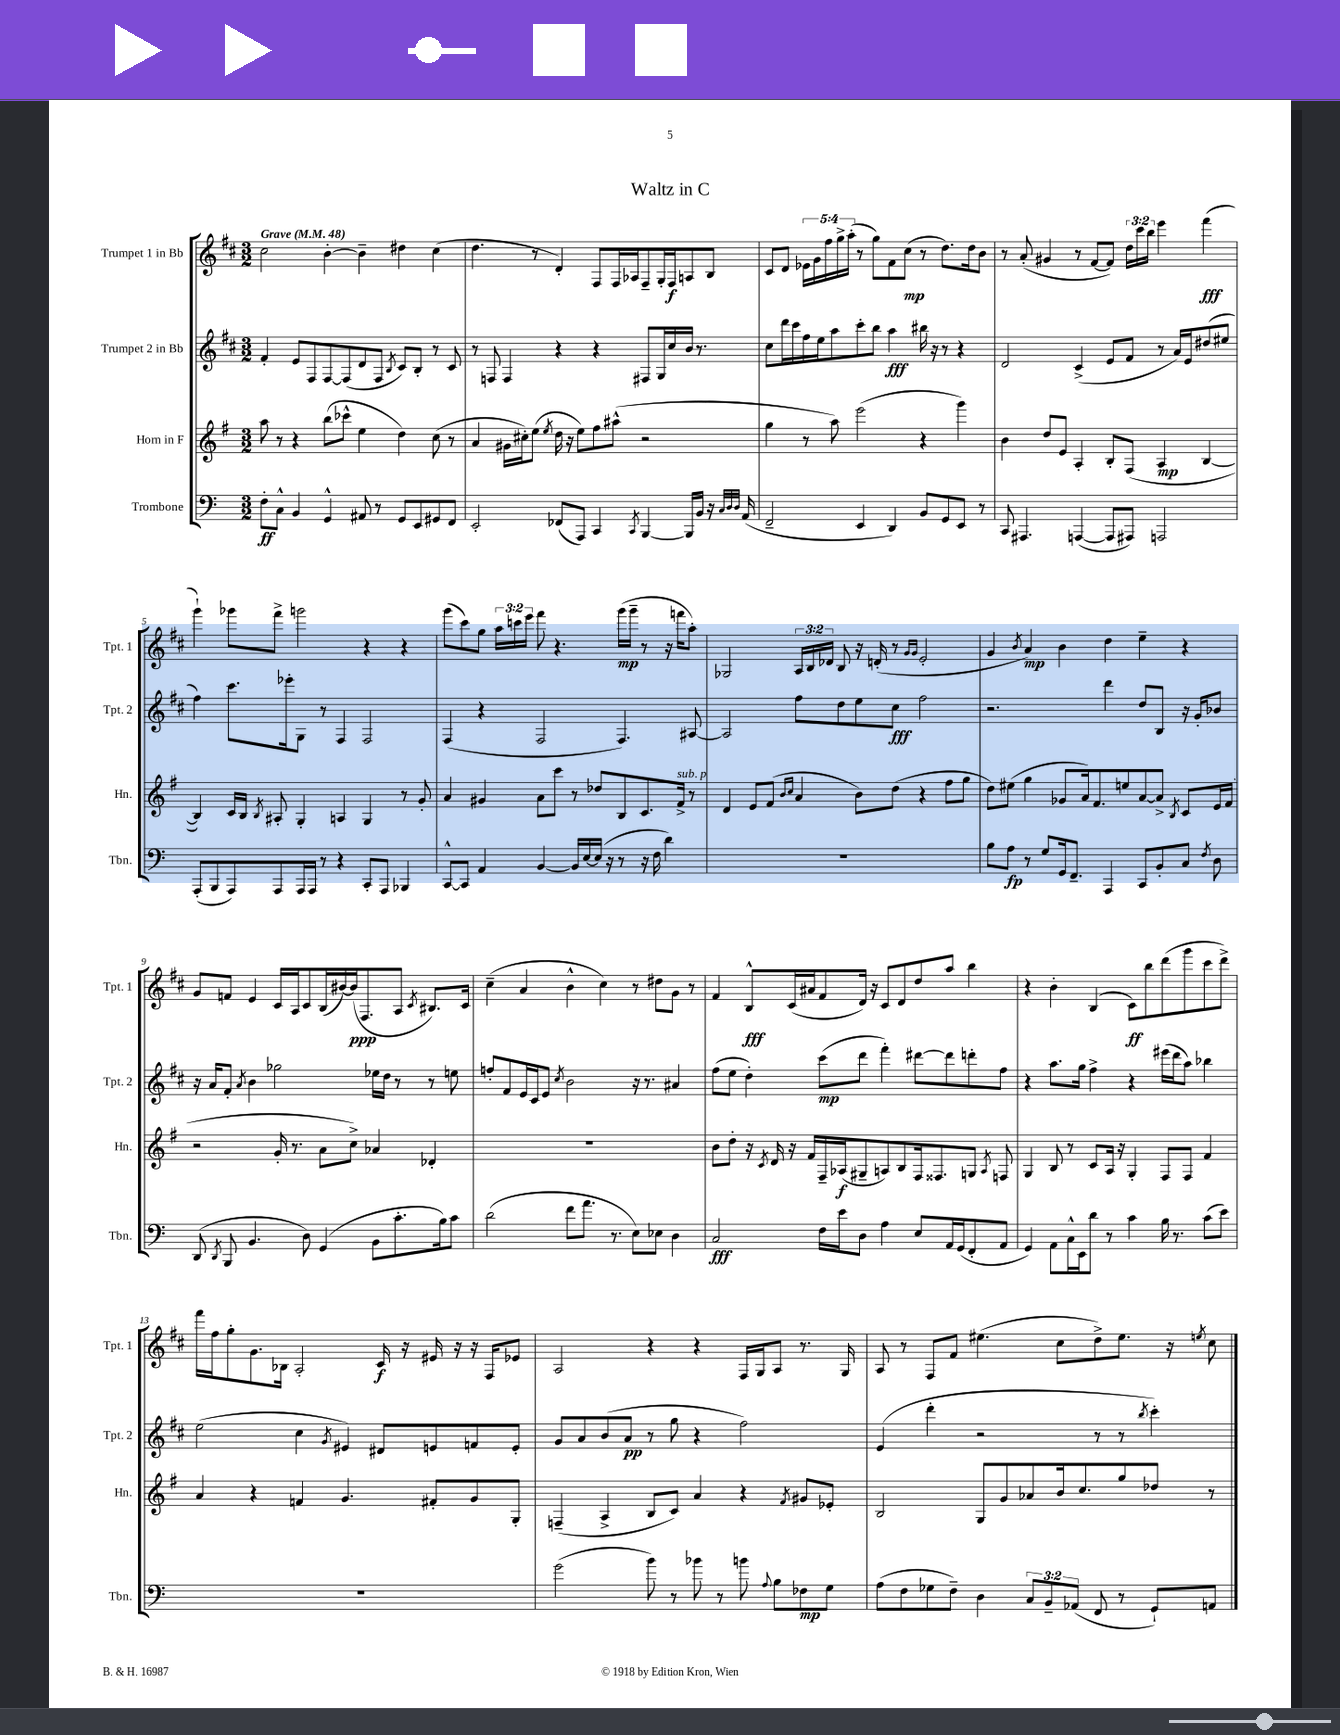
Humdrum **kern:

**kern	**kern	**kern	**kern
*staff4	*staff3	*staff2	*staff1
*clefF4	*clefG2	*clefG2	*clefG2
*k[]	*k[f#]	*k[f#c#]	*k[f#c#]
*M3/2	*M3/2	*M3/2	*M3/2
*MM48	*MM48	*MM48	*MM48
8F'	8aa	4f#'	2cc#
8C^^	8r	.	.
4BB	4r	8e	.
.	.	8F#	.
4GG^^	(8bb	[8F#	[4b'
.	8ccc-^^	(8F#]	.
8AA#	4ee	8d	4b~]
8r	.	8F#	.
.	.	8qB	.
8GG	4dd)	8c#)	4dd#
8EE	.	8B'	.
8GG#	(8cc	8r	(4cc#
8FF	8r	8c#	.
=	=	=	=
2EE'	4a	8r	4.dd
.	.	8F	.
.	16g#	4F	.
.	16cc#')	.	.
.	(8ee	.	8r
.	8qee	.	.
(8FF-	16dd	4r	4d')
.	16r	.	.
8AAA)	8ee)	.	.
4CC	8ff#	4r	8F#
.	(8aa#^^	.	16F#
.	.	.	16A-
8qCC	.	.	.
[4BBB	2r	8F#	8F#~
.	.	16G	16G'
.	.	16cc#	16F#
16BBB]	.	16b	8A
16BB	.	8.r	.
16r	.	.	8B
32qqC	.	.	.
32qqD	.	.	.
32qqD	.	.	.
(16AA	.	.	.
=	=	=	=
2FF~	4gg	8cc#	8c#
.	.	16ddd	8d
.	.	16ccc#	.
.	8r	16ff#	20e-
.	.	.	20g
.	.	16ee	.
.	.	.	20ff#
.	8aa)	8aa	.
.	.	.	20gg^
.	.	.	(20aa'
4EE	(2eee	8ccc#'	8r
.	.	8bb	8gg)
4DD)	.	4aa	8f#
.	.	.	(8cc#
8BB	4r	16bb#	8r
.	.	16r	.
8GG	.	8r	8.dd)
8EE	4ggg)	4r	.
.	.	.	16dd
8r	.	.	8b
=	=	=	=
8CC	4b	2d	8r
4.AAA#	.	.	(8a'
.	8dd	.	4g#
.	8e	.	.
([4AAA	4A'	(4c#^	8r
.	.	.	[8f#
8AAA]	8B'	8e	8f#])
8AAA#)	(8F#	8f#	24dd
.	.	.	24ccc#
.	.	.	24bb
2AAA	4A	8r	4eee
.	.	16a)	.
.	.	16e	.
.	[4B	(8dd#	(4fff#
.	.	8ee#	.
=	=	=	=
(8AAA'	4B])	4ff#)	4ggg`)
8BBB	.	.	.
8AAA)	16c	8.ccc#	8ggg-
.	16B	.	.
.	8qB	.	.
8AAA	8A#'	.	8fff#^
.	.	16eee-'	.
16AAA	4G'	8G	2ggg
16AAA	.	.	.
8r	.	8r	.
4r	4A	4F#	.
8CC'	4G	2F#	4r
8AAA	.	.	.
4BBB-	8r	.	4r
.	8g'	.	.
=	=	=	=
[8CC^^	4a	(4F#	(8ggg
8CC]	.	.	8ccc#)
4AA	4g#	4r	8gg
.	.	.	24aa
.	.	.	24ccc
.	.	.	24eee
[4BB	8a	2F#	8fff#
.	8ccc	.	4.r
16BB]	8r	.	.
[16E	.	.	.
(16E]	8dd-	.	.
16r	.	.	.
8r	8B	4.F#)	(16ggg
.	.	.	16ggg~
16r	8.c	.	8r
16F	.	.	.
4d)	.	.	16r
.	16f#^	.	16fff
.	8r	[8A#	8aa')
=	=	=	=
1.r	4d	2A#]	2G-
.	8e	.	.
.	(8f#	.	.
.	16qqb	.	.
.	16qqcc	.	.
.	4a	8ff#	24A
.	.	.	24B
.	.	.	24d-
.	.	8dd	8B
.	8b)	8ee	16r
.	.	.	(16d'
.	(8dd	8cc#	8r
.	.	.	16qqg
.	.	.	16qqg
.	4r	2ff#	2e'
.	8ff#	.	.
.	8gg	.	.
=	=	=	=
8B	8dd)	2.r	4g
8A	(8ee#	.	.
.	.	.	8qb
8r	4gg	.	4a)
8G	.	.	.
16GG	8g-	.	4b
8.FF~	.	.	.
.	16a)	.	.
.	8.f#	.	.
4AAA	.	4ddd	4dd
.	8ee	.	.
8CC	[8a	8dd	4ee~
8BB'	8a^]	8B	.
.	8qB	.	.
8C	8c	16r	4r
.	.	16g'	.
8qF	.	.	.
8D	16e	8b-	.
.	(16f#	.	.
=	=	=	=
(8DD	2r	16r	8g
.	.	16a	.
8qDD	.	.	.
8BBB	.	8f#'	8f
.	.	8qa	.
4.BB	.	4b	4e
.	16g'	2gg-	16c#
.	8.r	.	16A
8D)	.	.	8c#
(4GG	8a	.	(16B
.	.	.	[16b#)
.	8cc^)	.	(16b#]
.	.	.	8.F#
8BB	4a-	16ee-	.
.	.	16dd	.
8.c'	.	8r	8A
.	.	.	8qc#
.	4d-'	8r	8.B#)
16B)	.	.	.
8c	.	8ee	.
.	.	.	16c#
=	=	=	=
(2d	1.r	8ff'	(4cc#~
.	.	8f#	.
.	.	16e	4a
.	.	16c#	.
.	.	8e	.
.	.	8qcc#	.
8f	.	2b	4b^^
8.a	.	.	.
.	.	.	4cc#)
8.r	.	.	.
8E)	.	16r	8r
.	.	8.r	.
8E-	.	.	8dd#
4D	.	4a#	8g
.	.	.	8r
=	=	=	=
2C	8b	(8ff#	4f#
.	8dd'	8ee	.
.	16r	4dd')	8B^^
.	8qc	.	.
.	16d	.	.
.	16r	.	(16c#
.	16f#	.	16a#
16F	16F#~	(8ccc#	8f#
16e	(16A-	.	.
8D	8G#~	8ddd	16d)
.	.	.	16r
4A	8A)	4fff#')	8c#
.	8B	.	8d
8E	16F#	[8ddd#	8dd
.	8.F##	.	.
16AA	.	8ddd#]	8aa
(16GG	.	.	.
8FF'	8G	8ddd'	4bb
.	8qA	.	.
8AA	8F	8ff#	.
=	=	=	=
4GG)	4G	4r	4r
8AA	8B	8.aa	4b'
16C^^	8r	.	.
16EE	.	16gg	.
8d	8c	4ff#^	(4B
8r	16A	.	.
.	16r	.	.
4c	4G'	4r	8c#)
.	.	.	8bb
16B	8F#	(16eee#	(8ddd
8.r	.	16ddd	.
.	8F#	8aa)	8ggg
(8c	4f#	4bb-	8ccc#
8e)	.	.	8ddd^)
=	=	=	=
1.r	4a	(2ee	16fff#
.	.	.	16ff#
.	.	.	8gg'
.	4r	.	8.g
.	.	.	16B-
.	4f	4cc#	2A'
.	.	8qg	.
.	4.g	4e#)	.
.	.	8d#	16c#
.	.	.	16r
.	8f#'	8e	16e#
.	.	.	16r
.	8g	8f	16r
.	.	.	16F#
.	8G'	8e'	8e-
=	=	=	=
(2g	(4F~	8g	2A
.	.	8a	.
.	4A^	(8b	.
.	.	8a	.
8b)	8B	8r	4r
8r	8c)	8gg	.
8b-	4a	4r	4r
8r	.	.	.
8b	4r	2ff#)	16F#
.	.	.	16G
8qqA	.	.	.
8B	.	.	8A
.	8qf#	.	.
8F-	8g#	.	8.r
8G	8e-'	.	.
.	.	.	16G
=	=	=	=
(8A	2B	(4e	8A
8F	.	.	8r
8G-	.	4ddd'	8F#
8F~)	.	.	8f#
4D	8G	2r	(4.ee#
.	8g	.	.
12C	8a-	.	.
12BB~	.	.	.
.	16b	.	8cc#
(12AA-	.	.	.
.	8.cc	.	.
8FF	.	8r	8dd^)
8r	8gg	8r	8.ee#
.	.	8qbb	.
8GG`)	8dd-	4ccc#')	.
.	.	.	16r
.	.	.	8qee
8AA	8r	.	8cc#
==	==	==	==
*-	*-	*-	*-
